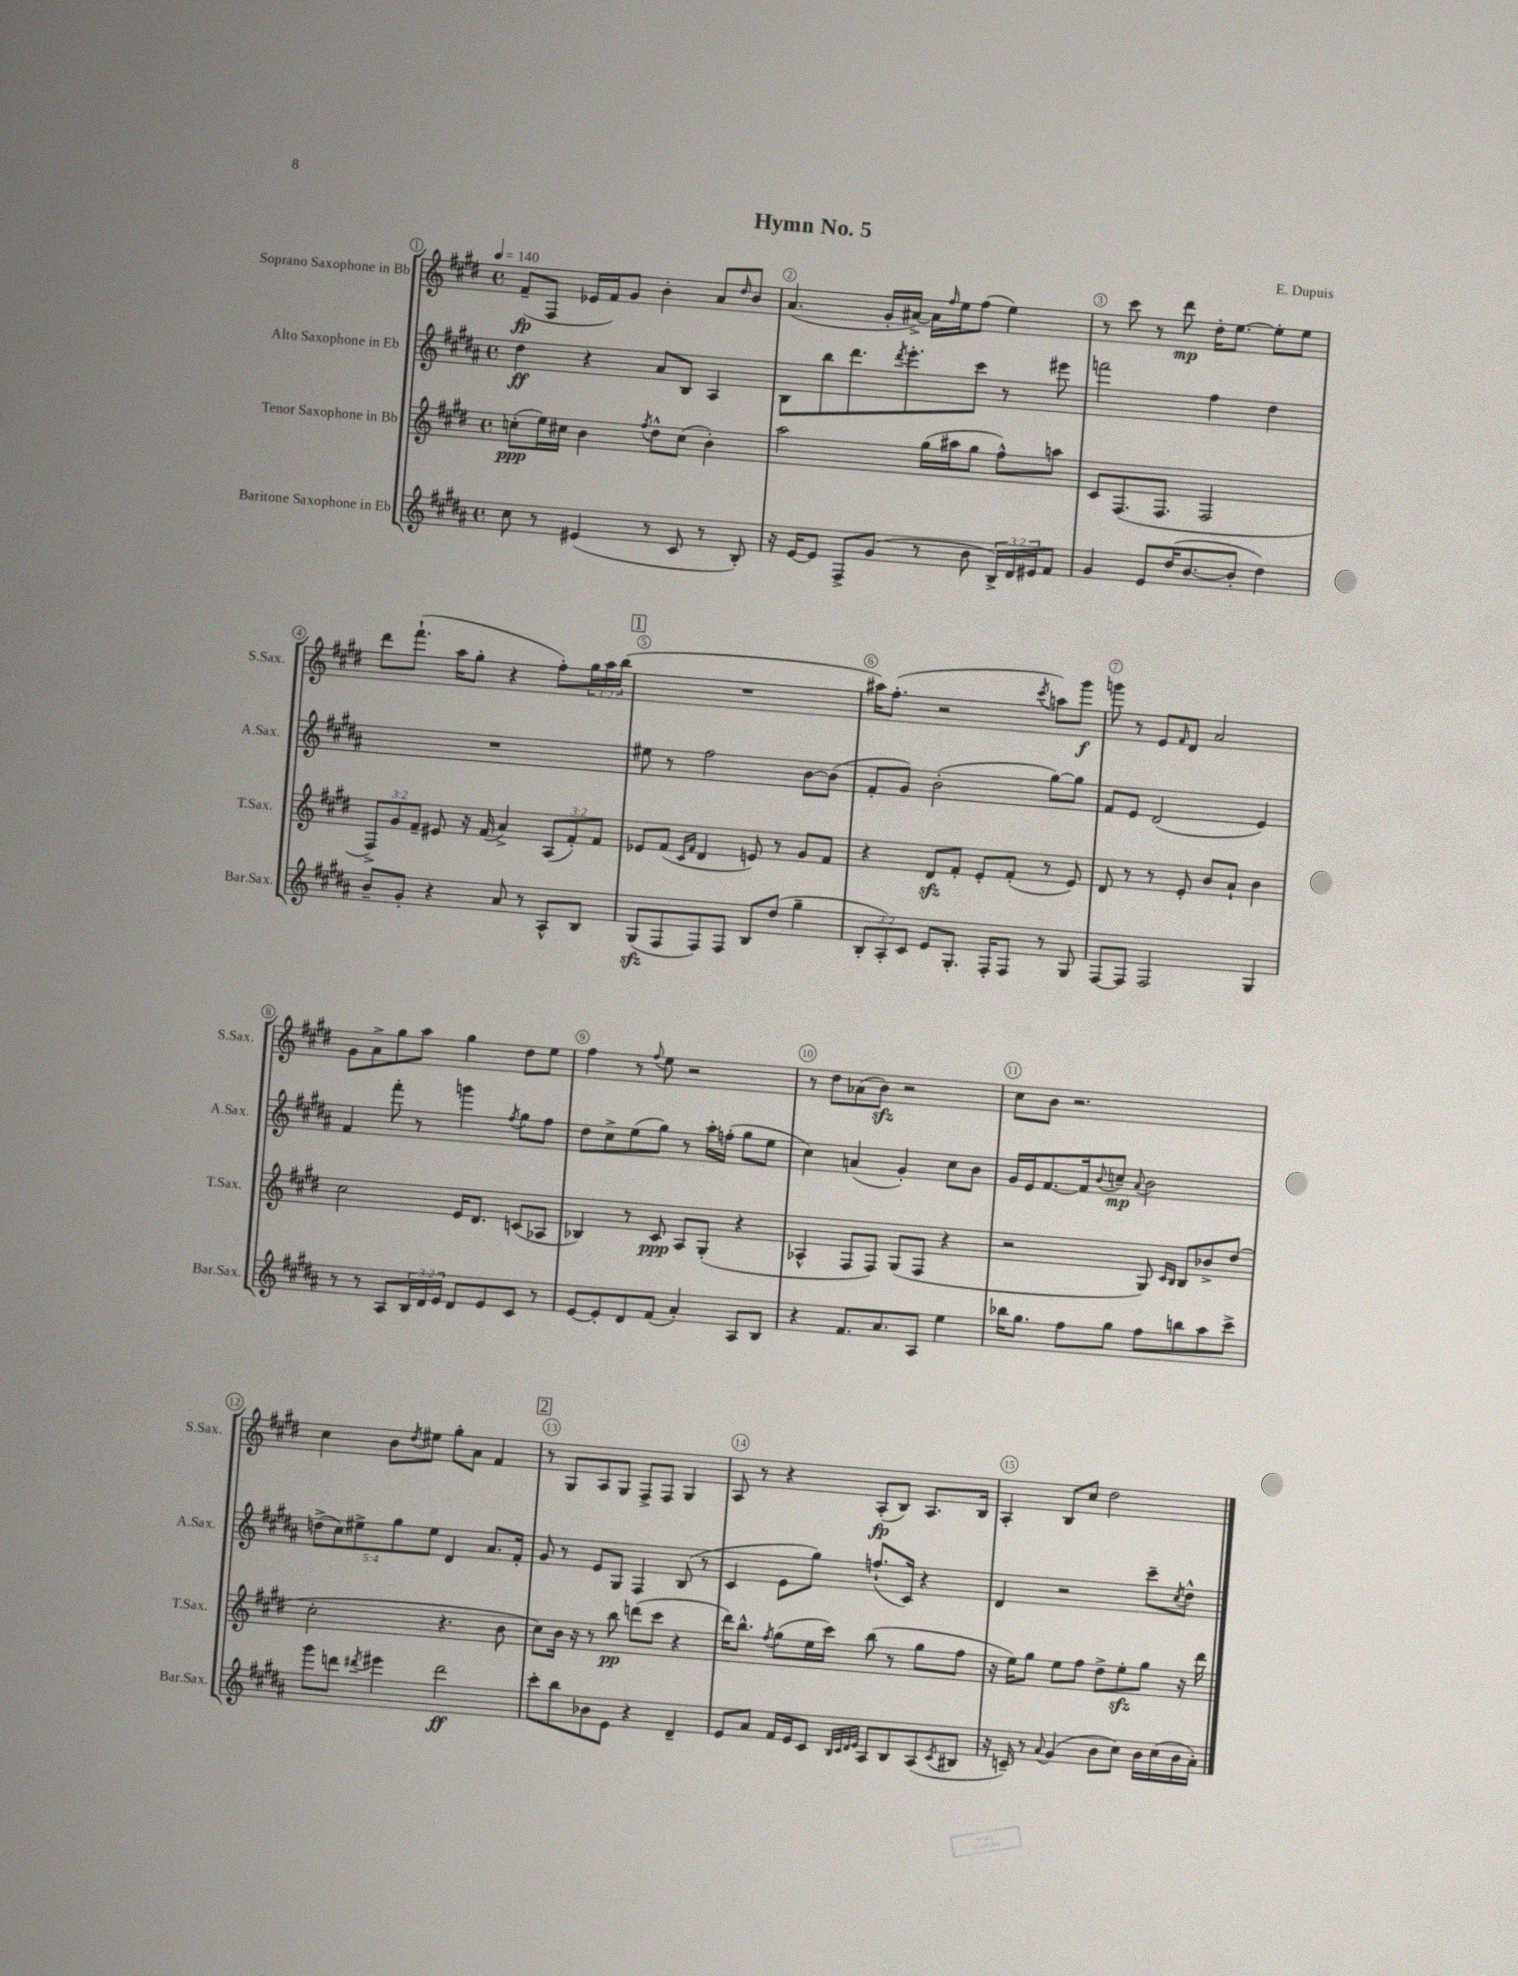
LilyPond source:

\header { title = "Hymn No. 5" composer = "E. Dupuis" }
<<
\new StaffGroup <<
\new Staff = "s0" \with { instrumentName = "Soprano Saxophone in Bb" shortInstrumentName = "S.Sax." } {
    \clef treble \key e \major \defaultTimeSignature \time 4/4 \override Staff.TupletNumber.text = #tuplet-number::calc-fraction-text \tempo 4 = 140
    fis'8--\fp( fis8 ees'16 fis'16) gis'8 b'4-. a'8 \grace { dis''16 } b'8 |
    a'4.( gis'16-. ais'16~->) ais'16 \grace { fis''16 } e''16 fis''8( e''4) |
    r8 cis'''8 r8 dis'''8\mp dis''16-. e''8.~ e''8-. e''8 |
    dis'''8 fis'''8.-!( a''16 gis''8-. r4 fis''8-.) \tuplet 3/2 { gis''16 a''16 b''16( } |
    \mark \markup { \box "1" } R1 |
    ais''16) fis''8.-.( r2 \acciaccatura { cis'''8 } a''8) gis'''8\f |
    g'''8 r8 e'8 \grace { fis'16 } dis'8 a'2 |
    gis'8 a'8-> gis''8 a''8 gis''4 dis''8 e''8 |
    fis''4 r8 \appoggiatura { fis''8 } e''8 r2 |
    r8 dis''8 aes'8( b'8\sfz) r2 |
    cis''8 b'8 r2. |
    cis''4 b'8 \acciaccatura { dis''8 } eis''8 gis''8-. a'8 fis'4 |
    \mark \markup { \box "2" } r8 gis8 a8 gis8 fis8-> fis8 gis4 |
    a8 r8 r4 a8-.\fp( b8) a8. b16 |
    a4-. b8 cis''8 dis''2 \bar "|." |
}
\new Staff = "s1" \with { instrumentName = "Alto Saxophone in Eb" shortInstrumentName = "A.Sax." } {
    \clef treble \key b \major \defaultTimeSignature \time 4/4 \override Staff.TupletNumber.text = #tuplet-number::calc-fraction-text
    dis''4\ff r4 ais'8 b8 ais4 |
    b8 b''8 dis'''8. \acciaccatura { dis'''8 } e'''8.-. cis'''8 r8 eis'''8 |
    f'''2 fis''4 dis''4 |
    R1 |
    \mark \markup { \box "1" } eis''8 r8 fis''2 b'8~ b'8( |
    fis'8-. gis'8) b'2-.( gis''8~) gis''8 |
    fis'8 e'8 dis'2( e'4) |
    fis'4 fis'''8-. r8 g'''4 \acciaccatura { fis''8 } gis''8 fis''8 |
    dis''8 cis''8-> e''8( gis''8) r8 ais''16-. f''16-.( gis''8 e''8 |
    cis''4) a'4( gis'4-.) cis''8 b'8 |
    gis'16 e'16 fis'8.~ fis'16 \appoggiatura { b'8 } c''8--\mp \appoggiatura { ais'8 } b'2 |
    \tuplet 5/4 { d''8->( cis''8) eis''8-> gis''8 eis''8 } dis'4 ais'8. fis'16-. |
    \mark \markup { \box "2" } gis'8 r8 e'8 gis8 fis4 b8( r8 |
    cis'4 e'8 gis''8) f''8.-!( cis'16) r4 |
    dis'4 r2 cis'''8-- \acciaccatura { cis''8 } dis''8-^ \bar "|." |
}
\new Staff = "s2" \with { instrumentName = "Tenor Saxophone in Bb" shortInstrumentName = "T.Sax." } {
    \clef treble \key e \major \defaultTimeSignature \time 4/4 \override Staff.TupletNumber.text = #tuplet-number::calc-fraction-text
    c''8-.\ppp( e''16) cis''16 b'4 \acciaccatura { fis''8 } dis''8-^ cis''8( b'4-.) |
    a''2 gis''16( ais''16 gis''8 fis''8-^) a''8 |
    cis'8 fis8.( fis8. fis2 |
    \tuplet 3/2 { fis8->) gis'8 fis'8-- } eis'8 r16 fis'16( a'4->) \tuplet 3/2 { a8( fis'8-.) fis'8 } |
    \mark \markup { \box "1" } ees'8 fis'8( \grace { cis'16 fis'16 } dis'4 e'8) r8 gis'8 fis'8 |
    r4 dis'8\sfz fis'8-. e'8-. fis'8-.( r8 e'8) |
    dis'8 r8 r8 e'8-. b'8 a'8-! b'4 |
    cis''2 e'16 dis'8. c'8( aes8 |
    bes4) r8 cis'8\ppp a8 gis8-.( r4 |
    aes4-^ fis8 fis8) gis8( fis8 r4 |
    r2 gis8) \grace { cis'16 b16 } b8 bes'8-> dis''8( |
    cis''2-. r4. b'8 |
    \mark \markup { \box "2" } cis''8) b'16 r16 r8 b''8\pp d'''8( cis'''8 r4 |
    dis'''16) b''8.-^ \acciaccatura { fis''8 } gis''8( e''16 cis'''16) b''8( r8 gis''8 fis''8 |
    r16 e''16) gis''8 e''8 fis''8 dis''8-> e''8-.\sfz gis''8 r16 dis'''16 \bar "|." |
}
\new Staff = "s3" \with { instrumentName = "Baritone Saxophone in Eb" shortInstrumentName = "Bar.Sax." } {
    \clef treble \key b \major \defaultTimeSignature \time 4/4 \override Staff.TupletNumber.text = #tuplet-number::calc-fraction-text
    cis''8 r8 eis'4( r8 cis'8 r8 b8-.) |
    r16 e'16~ e'8 fis8-> gis'8( r8 b'8 \tuplet 3/2 { b16->) dis'16 eis'16 } fis'8 |
    gis'4 e'8 dis''16( b'8.~ b'8-. dis''4) |
    b'8-- gis'8-. r4 ais'8 r8 ais8-^ b8 |
    \mark \markup { \box "1" } gis8\sfz( fis8 fis8) fis8 b8 dis''8( gis''4-- |
    \tuplet 3/2 { b8-. ais8-.) cis'8 } e'8 gis8.-. fis16-. fis8 r8 gis8 |
    fis8~ fis8 fis2 gis4 |
    r8 r8 ais8 \tuplet 3/2 { b16 dis'16 e'16 } dis'8 e'8 cis'8 r8 |
    e'8~ e'8-. dis'8 fis'8( ais'4-.) ais8 b8 |
    r4 fis'8. ais'8. ais8 e''4 |
    bes''16 gis''8. fis''8 gis''8 fis''8 b''8 ais''8 cis'''8-> |
    gis'''8 d'''8 \acciaccatura { dis'''8 } eis'''4 dis'''2\ff |
    \mark \markup { \box "2" } cis'''8-. b''8 bes'8 e'8 r4 dis'4-- |
    e'8 ais'8 fis'16 e'16 cis'8 \grace { b32 cis'32 dis'32 e'32 } ais8 b8 ais8( \acciaccatura { cis'8 } bis8 |
    r16 c'16--) r8 \appoggiatura { ais'8 } gis'4( b'8 cis''8) b'16 cis''16( b'16 ais'16-.) \bar "|." |
}
>>
>>
\layout { \context { \Score \override BarNumber.break-visibility = ##(#f #t #t) barNumberVisibility = #all-bar-numbers-visible \override BarNumber.stencil = #(make-stencil-circler 0.1 0.3 ly:text-interface::print) } }
